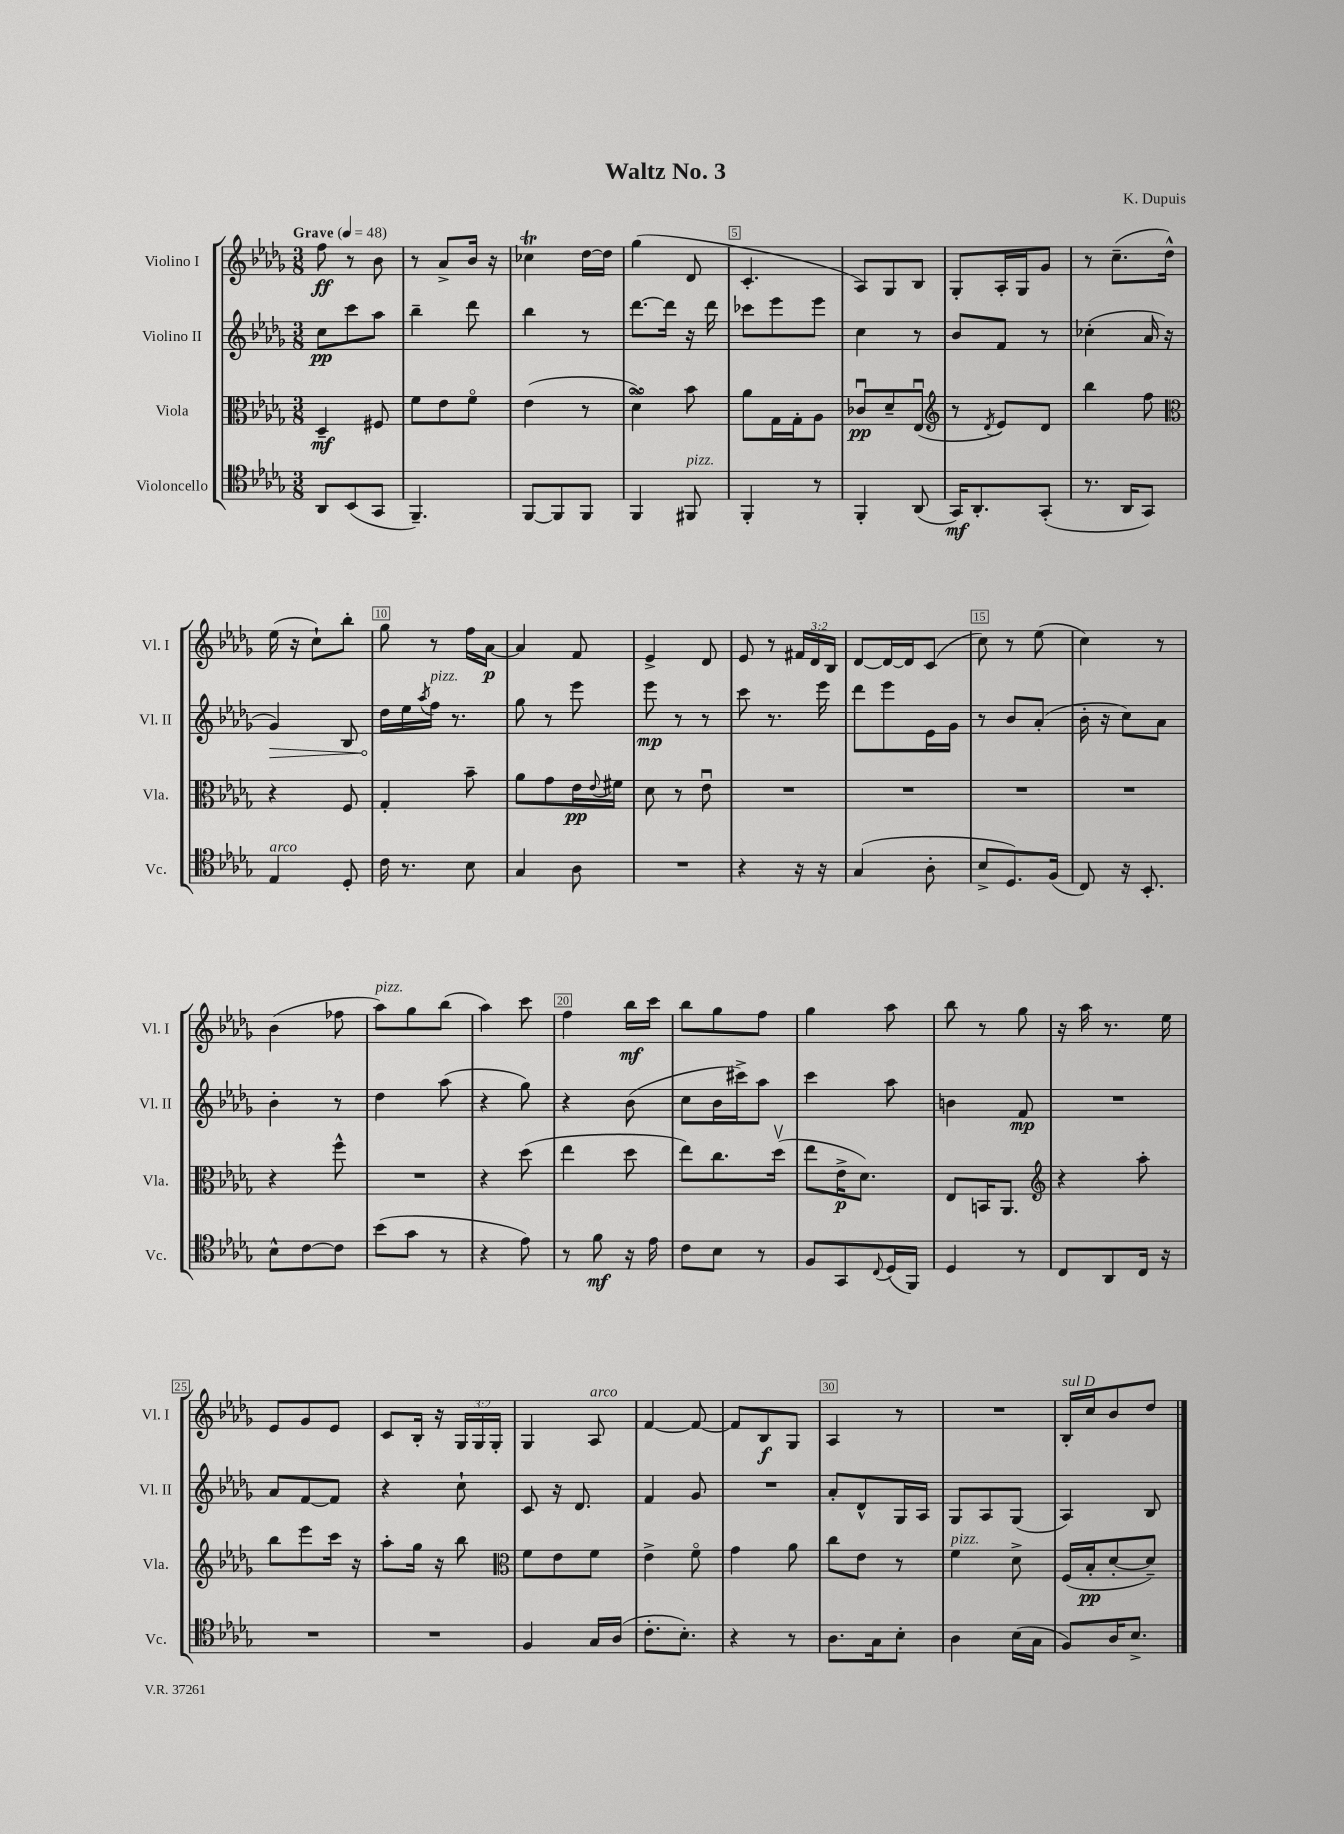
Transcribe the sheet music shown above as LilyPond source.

\header { title = "Waltz No. 3" composer = "K. Dupuis" }
<<
\new StaffGroup <<
\new Staff = "s0" \with { instrumentName = "Violino I" shortInstrumentName = "Vl. I" } {
    \clef treble \key des \major \numericTimeSignature \time 3/8 \override Staff.TupletNumber.text = #tuplet-number::calc-fraction-text \tempo "Grave" 4 = 48
    f''8\ff r8 bes'8 |
    r8 aes'8-> bes'16 r16 |
    ces''4\trill des''16~ des''16 |
    ges''4( des'8 |
    c'4.-. |
    aes8) ges8 bes8 |
    ges8-. aes16-. ges16 ges'8 |
    r8 c''8.--( des''16-^) |
    ees''16( r16 c''8-!) bes''8-. |
    ges''8 r8 f''16 aes'16~\p |
    aes'4 f'8 |
    ees'4-> des'8 |
    ees'8 r8 \tuplet 3/2 { fis'16 des'16 bes16 } |
    des'8~ des'16~ des'16 c'8( |
    c''8) r8 ees''8( |
    c''4) r8 |
    bes'4( fes''8 |
    aes''8^\markup { \italic "pizz." }) ges''8 bes''8( |
    aes''4) c'''8 |
    f''4 bes''16\mf c'''16 |
    bes''8 ges''8 f''8 |
    ges''4 aes''8 |
    bes''8 r8 ges''8 |
    r16 aes''16 r8. ees''16 |
    ees'8 ges'8 ees'8 |
    c'8 bes16-. r16 \tuplet 3/2 { ges16 ges16 ges16-. } |
    ges4 aes8^\markup { \italic "arco" } |
    f'4~ f'8~ |
    f'8 bes8\f ges8 |
    aes4 r8 |
    R4. |
    bes16-.^\markup { \italic "sul D" } c''16 bes'8 des''8 \bar "|." |
}
\new Staff = "s1" \with { instrumentName = "Violino II" shortInstrumentName = "Vl. II" } {
    \clef treble \key des \major \numericTimeSignature \time 3/8
    c''8\pp c'''8 aes''8 |
    bes''4-- des'''8 |
    bes''4 r8 |
    des'''8.~ des'''16 r16 des'''16 |
    ces'''8 ees'''8 ees'''8 |
    c''4 r8 |
    bes'8 f'8 r8 |
    ces''4-.( aes'16 r16 |
    \once \override Hairpin.circled-tip = ##t ges'4\>) bes8 |
    des''16\! ees''16 \acciaccatura { aes''8 } f''16^\markup { \italic "pizz." } r8. |
    ges''8 r8 ees'''8 |
    ees'''8\mp r8 r8 |
    c'''8 r8. ees'''16 |
    des'''8 ees'''8 ees'16 ges'16 |
    r8 bes'8 aes'8-.( |
    bes'16-. r16 c''8) aes'8 |
    bes'4-. r8 |
    des''4 aes''8( |
    r4 ges''8) |
    r4 bes'8( |
    c''8 bes'16 cis'''16->) aes''8 |
    c'''4 aes''8 |
    b'4 f'8\mp |
    R4. |
    aes'8 f'8~ f'8 |
    r4 c''8-! |
    c'8 r16 des'8. |
    f'4 ges'8 |
    R4. |
    aes'8-. des'8-^ ges16 aes16 |
    ges8 aes8 ges8( |
    aes4) bes8 \bar "|." |
}
\new Staff = "s2" \with { instrumentName = "Viola" shortInstrumentName = "Vla." } {
    \clef alto \key des \major \numericTimeSignature \time 3/8
    des4--\mf fis8 |
    f'8 ees'8 f'8\flageolet |
    ees'4( r8 |
    des'4\flageolet\turn) bes'8 |
    aes'8 ges16 ges16-. aes8 |
    ces'8\downbow\pp des'8-- ees8\downbow( |
    \clef treble r8 \acciaccatura { des'8 } ees'8) des'8 |
    bes''4 f''8 |
    \clef alto r4 f8 |
    ges4-. bes'8-- |
    aes'8 ges'8 ees'16\pp \appoggiatura { ees'8 } fis'16 |
    des'8 r8 ees'8\downbow |
    R4. |
    R4. |
    R4. |
    R4. |
    r4 f''8-^ |
    R4. |
    r4 des''8( |
    ees''4 des''8 |
    ees''8) c''8. des''16\upbow( |
    ees''8 ees'16->\p des'8.) |
    ees8 b,16 aes,8. |
    \clef treble r4 aes''8-. |
    bes''8 ees'''8 c'''16 r16 |
    aes''8-. ges''16 r16 bes''8 |
    \clef alto f'8 ees'8 f'8 |
    ees'4-> f'8\flageolet |
    ges'4 aes'8 |
    c''8 ees'8 r8 |
    f'4^\markup { \italic "pizz." } des'8-> |
    f16( bes16-.\pp des'8~-. des'8--) \bar "|." |
}
\new Staff = "s3" \with { instrumentName = "Violoncello" shortInstrumentName = "Vc." } {
    \clef tenor \key des \major \numericTimeSignature \time 3/8
    aes,8 bes,8( ges,8 |
    f,4.--) |
    f,8~ f,8 f,8 |
    f,4 fis,8^\markup { \italic "pizz." } |
    f,4-. r8 |
    f,4-. aes,8( |
    ges,16\mf) aes,8.-. ges,8-.( |
    r8. aes,16 ges,8) |
    ees4^\markup { \italic "arco" } des8-. |
    c'16 r8. bes8 |
    ges4 aes8 |
    R4. |
    r4 r16 r16 |
    ges4( aes8-. |
    bes8-> des8.) f16( |
    c8) r16 bes,8.-. |
    bes8-^ c'8~ c'8 |
    bes'8( ges'8 r8 |
    r4 ees'8) |
    r8 f'8\mf r16 ees'16 |
    c'8 bes8 r8 |
    f8 ges,8 \appoggiatura { c8 } des16( f,16) |
    des4 r8 |
    c8 aes,8 c16 r16 |
    R4. |
    R4. |
    f4 ges16 aes16( |
    c'8.-. bes8.-.) |
    r4 r8 |
    aes8. ges16 bes8-. |
    aes4 bes16( ges16 |
    f8) aes16 bes8.-> \bar "|." |
}
>>
>>
\layout { \context { \Score \override BarNumber.break-visibility = ##(#f #t #t) barNumberVisibility = #(every-nth-bar-number-visible 5) \override BarNumber.stencil = #(make-stencil-boxer 0.1 0.3 ly:text-interface::print) } }
